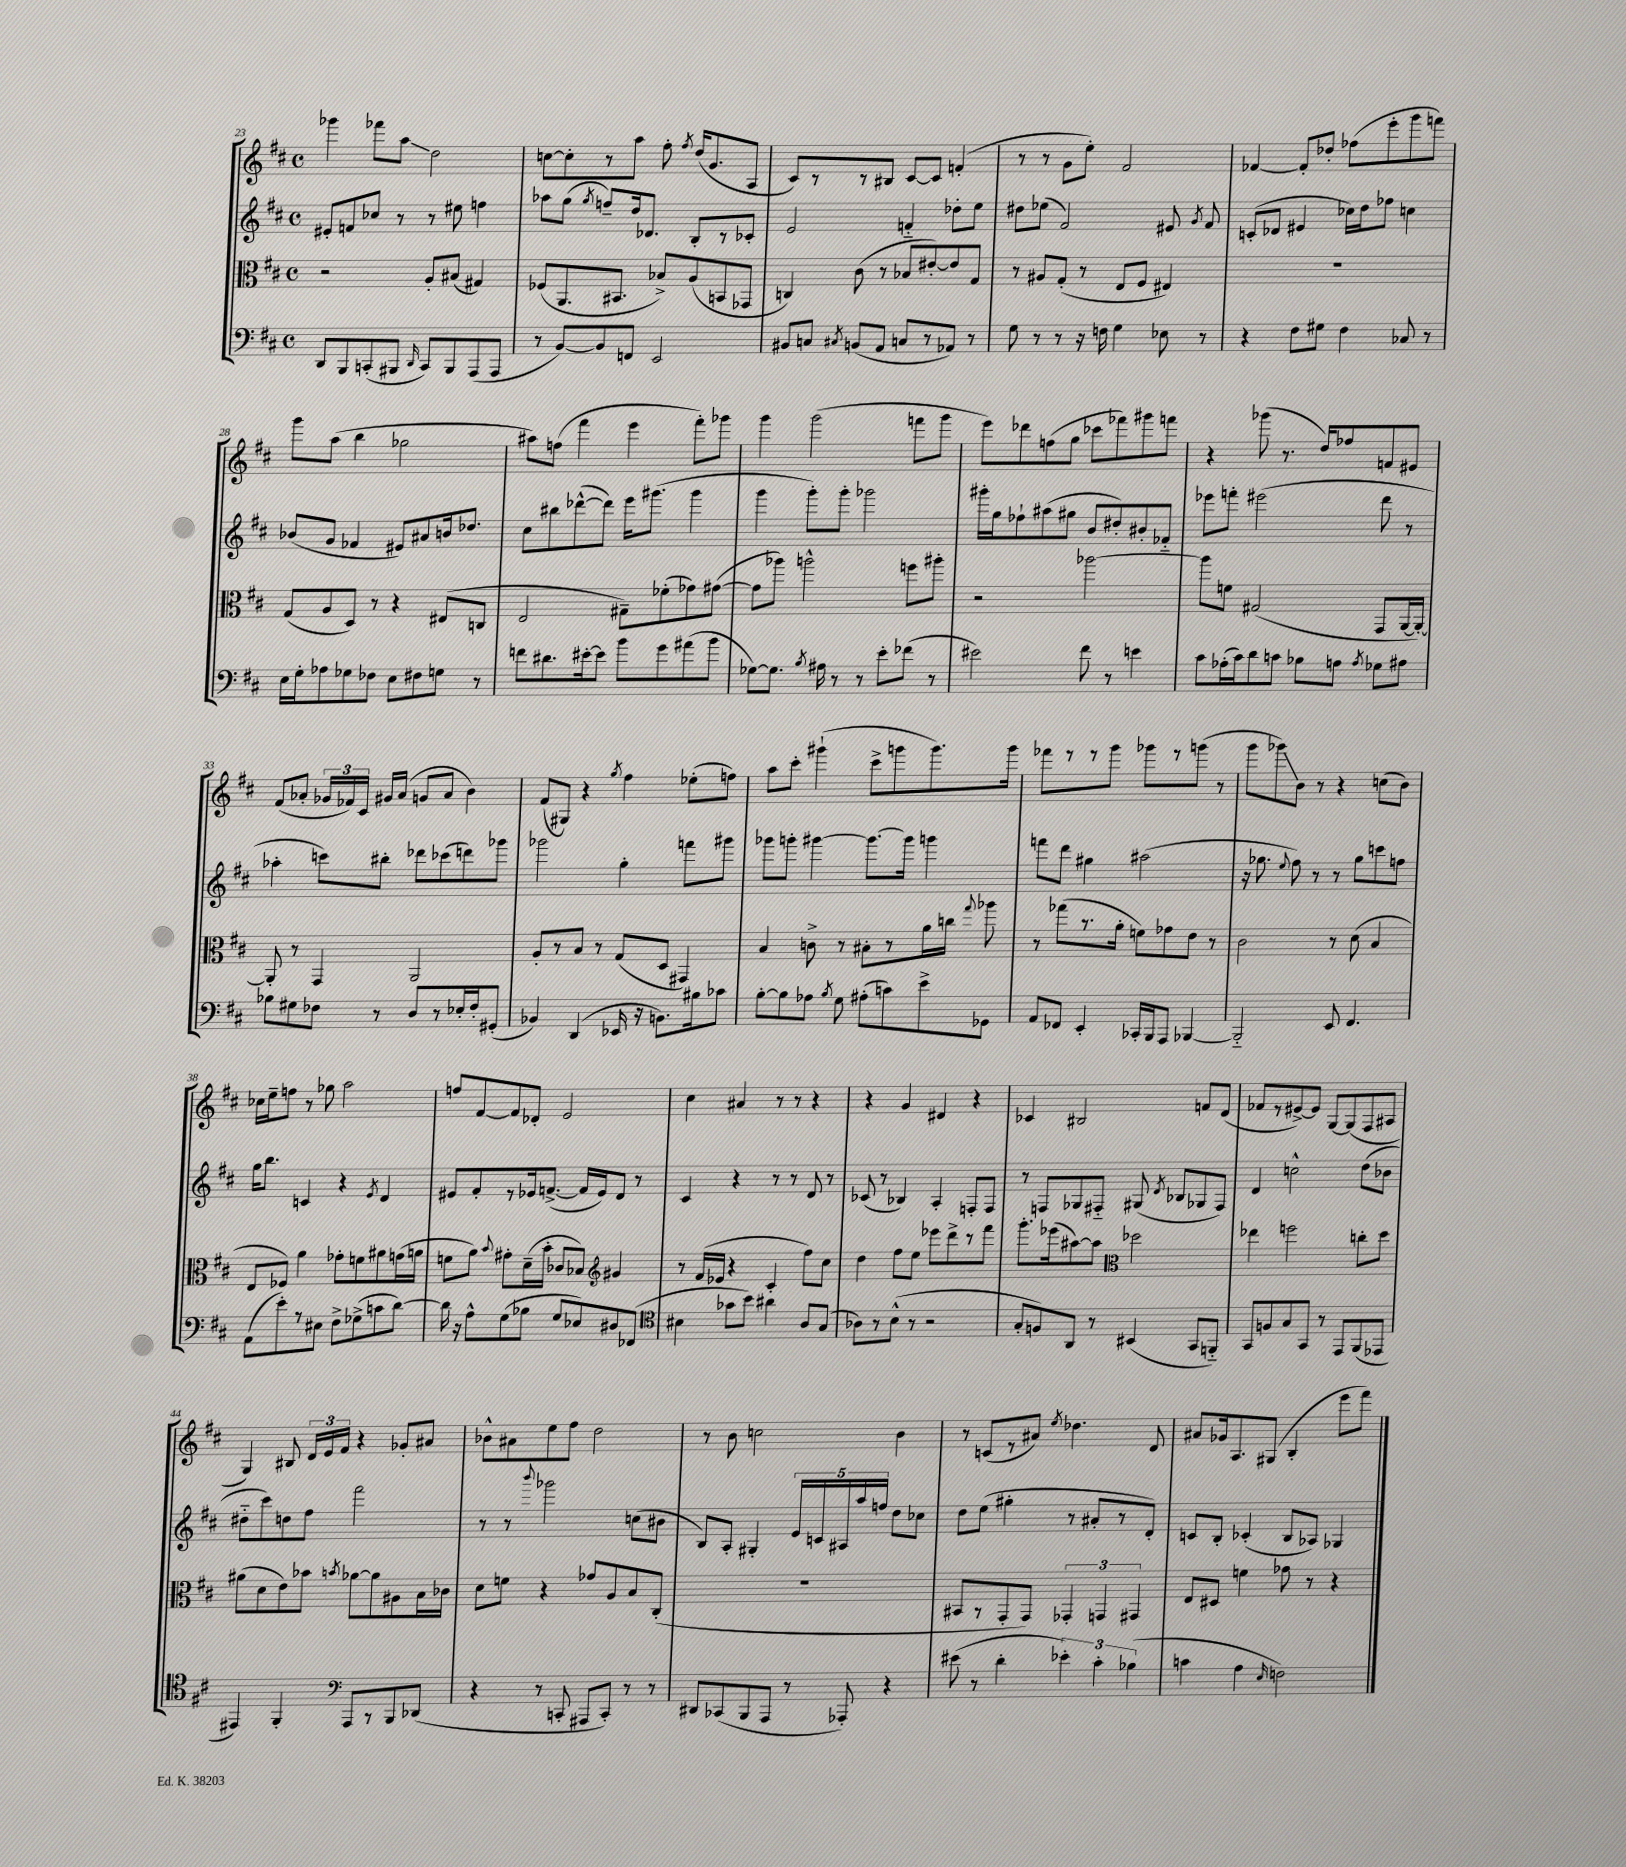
<<
\new StaffGroup <<
\new Staff = "s0" {
    \clef treble \key d \major \defaultTimeSignature \time 4/4
    \autoBeamOff ges'''4 fes'''8[ a''8]\glissando d''2 |
    c''8[~ c''8-. r8 a''8] fis''8-. \acciaccatura { fis''8 } d''16[( g'8. a8] |
    cis'8[) r8 r8 bis8] cis'8[~ cis'8] f'4-.( |
    r8 r8 g'8[ e''8]-.) fis'2 |
    fes'4~ fes'8[-. des''8]-. fes''8[( e'''8-. g'''8 f'''8]) |
    g'''8[ a''8]( b''4 ges''2 |
    ais''8[) f''8]( fis'''4 e'''4 fis'''8[-.) ges'''8] |
    g'''4 g'''2( f'''8[ g'''8] |
    e'''8[) des'''8 f''8( g''8] ces'''8[ fes'''8) gis'''8 f'''8] |
    r4 ges'''8( r8. d''16[) fes''8 f'8 eis'8] |
    fis'8[( aes'8]-. \tuplet 3/2 { ges'16[ fes'16) cis'16] } gis'16[ aes'16]( g'8[ aes'8] b'4) |
    fis'8[( gis8]) r4 \acciaccatura { g''8 } fis''4 ees''8[-.( f''8]) |
    a''8[ cis'''8]-. gis'''4-!( cis'''8[-> g'''8 g'''8.) g'''16] |
    fes'''8[ r8 r8 g'''8] ges'''8[ r8 g'''8]( r8 |
    g'''8[ ges'''8\glissando) b'8] r8 r4 c''8[( b'8]) |
    ces''16[ e''16-- f''8] r8 ges''8 a''2 |
    f''8[ fis'8~ fis'8 des'8]-. e'2 |
    cis''4 ais'4 r8 r8 r4 |
    r4 g'4 dis'4 r4 |
    ces'4 bis2 f'8[ d'8]( |
    fes'8[ r8 eis'8~->) eis'8] g8[~ g8( fis8 ais8] |
    g4) bis8 \tuplet 3/2 { d'16[ e'16 fis'16] } r4 ges'8[-. ais'8] |
    bes'8[-^ ais'8 e''8 fis''8] d''2 |
    r8 b'8 c''2 b'4 |
    r8 c'8[( r8 ais'8]) \acciaccatura { e''8 } des''4. d'8 |
    ais'8[ ges'16 a8. gis8]( b4-. e'''8[ fis'''8]) \bar "|." |
}
\new Staff = "s1" {
    \clef treble \key d \major \defaultTimeSignature \time 4/4
    \autoBeamOff eis'8[-. f'8 ces''8] r8 r8 eis''8 f''4 |
    aes''8[ g''8]( \acciaccatura { g''8 } f''8[--) d''16 des'8.] b8[-. r8 ces'8]-. |
    e'2 f'4-_ des''8[-. e''8] |
    dis''8[ ees''8]( fis'2) eis'8 \acciaccatura { g'8 } fis'8 |
    c'8[-.( des'8] eis'4 ces''16[) d''16 fes''8] c''4 |
    bes'8[( g'8] fes'4 eis'8[) ais'8 b'16 des''8.] |
    cis''8[ bis''8 des'''8~-^( des'''8]) e'''16[ gis'''8.]( gis'''4 |
    g'''4 g'''8[-.) g'''8]-. ges'''2 |
    gis'''16[-. g''16 fes''8-! ais''8( gis''8] b'8[ dis''8-.) bis'8-. fes'8]-_ |
    ees'''8[ f'''8]-. eis'''2( d'''8 r8 |
    aes''4-. c'''8[) bis''8]-. des'''8[ ces'''8( d'''8) ges'''8] |
    ges'''2 g''4-. f'''8[ gis'''8] |
    ges'''8[ g'''8]-. gis'''4~ gis'''8.[~ gis'''16] g'''4 |
    f'''8[ d'''8] gis''4 ais''2( |
    r16 ges''8. \appoggiatura { e''8 } fis''8) r8 r8 ges''8[ c'''8 f''8] |
    g''16[ b''8.] c'4 r4 \acciaccatura { e'8 } d'4 |
    eis'8[ fis'8-. r8 ees'16 f'8.]~->( f'16[ ees'16) d'8] r8 |
    cis'4 r4 r8 r8 d'8 r8 |
    ces'8( r8 bes4) a4-. f8[-. f8] |
    r8 f8[ ges8 fis8]-_ gis8( \acciaccatura { d'8 } bes8[ ges8 fis8]) |
    d'4 c''2-^ d''8[( bes'8] |
    dis''8[-_ cis'''8) d''8 fis''8] fis'''2 |
    r8 r8 \appoggiatura { b'''8 } ges'''2 c''8[( bis'8] |
    b8[) a8]-. gis4-. \tuplet 5/4 { e'16[ c'16 ais16 a''16 f''16] } d''8[ ces''8] |
    d''8[ e''8]( gis''4-. r8 ais'8[-. r8 d'8]-.) |
    c'8[ b8]-. ces'4-.( b8[ aes8]) ges4 \bar "|." |
}
\new Staff = "s2" {
    \clef alto \key d \major \defaultTimeSignature \time 4/4
    \autoBeamOff r2 a8[-. bis8]( gis4) |
    fes8[( a,8. bis,8.] bes8[->) a8( b,8 ges,8] |
    c4) cis'8( r8 bes8[ eis'8~-.) eis'8 g8] |
    r8 ais8[ g8]-.( r8 e8[ fis8] eis4) |
    R1 |
    g8[( a8 d8]) r8 r4 eis8[( c8] |
    e2 gis8[--) fes'8-.( ges'8) gis'8]~( |
    gis'8[ aes''8]) a''2-^ f''8[ ais''8]-. |
    r2 aes''2~ |
    aes''8[ f'8] gis2( g,8[ a,16~ a,16]~-.) |
    a,8-. r8 g,4 a,2 |
    a8[-. r8 b8] r8 g8[( d8] gis,4) |
    b4 c'8-> r8 bis8[-. r8 a'16 c''16] \appoggiatura { g''8 } aes''8 |
    r8 ges''8[( r8. a'16]-. f'8[) ges'8 e'8] r8 |
    cis'2 r8 d'8( b4 |
    e8[ fes8]) a'4 ges'8[-. f'8 ais'8 g'16( a'16] |
    f'8[ a'8]) \appoggiatura { b'8 } gis'8[-. d'16--( b'16]-. ces'8[ bes8]) \clef treble gis'4 |
    r8 fis'16[( ees'16] r4 cis'4-. fis''8[) cis''8] |
    d''4 fis''8[ e''8] ees'''8[ d'''8-> r8 fis'''8] |
    g'''8.[-. ees'''16( ais''8~) ais''8] \clef alto des''2 |
    ees''4 f''2 c''8[-. d''8] |
    ais'8[( d'8 e'8) bes'8] \acciaccatura { b'8 } aes'8[~ aes'8 ais8 b16 ces'16] |
    d'8[ f'8] r4 ges'8[ a8 b8 cis8]-.( |
    R1 |
    bis,8[ r8 g,8-. g,8]) \tuplet 3/2 { ges,4-. g,4 gis,4 } |
    e8[ dis8] f'4 ges'8 r8 r4 \bar "|." |
}
\new Staff = "s3" {
    \clef bass \key d \major \defaultTimeSignature \time 4/4
    \autoBeamOff d,8[ b,,8 c,8-.( bis,,8] \grace { d,16 } c,8[) bis,,8 a,,8( a,,8] |
    r8 b,8[~) b,8 f,8] e,2 |
    bis,8[ c8] \acciaccatura { cis8 } b,8[( a,8] c8[ r8 aes,8]) r8 |
    g8 r8 r8 r16 f16 g4 ees8 r8 |
    r4 fis8[ gis8] fis4 ces8 r8 |
    e16[ g16-. aes8 ges8 fes8] e8[ fis8 g8] r8 |
    f'8[ dis'8. eis'16~-. eis'8] b'8[ g'8 ais'8( b'8] |
    ges8[~) ges8.] \acciaccatura { b8 } ais16 r8 r8 e'8[-. fes'8]( r8 |
    eis'2) fis'8 r8 e'4 |
    cis'8[ aes16-.( cis'16) d'8 c'8] bes8[ a8] \acciaccatura { a8 } ges8[ ais8] |
    bes8[ gis8 fes8] r8 d8[ r8 ees16-. fes16-. gis,8]-.( |
    bes,4) d,4( ees,16 r16 b,8.[) bis16 ces'8] |
    b8[~-. b8 aes8] \acciaccatura { b8 } g8 ais8[-.( c'8) e'8-> ges,8] |
    a,8[ fes,8] e,4-. ces,16[-. b,,16 a,,8] bes,,4~ |
    bes,,2-_ e,8 fis,4. |
    a,8[( e'8-.) r8 eis8] fis8[-> ges8->( c'8 d'8]~) |
    d'16 r16 a8[-^ g8( bes8] g8[ ees8) dis8 fes,8]( |
    \clef tenor bis4 ges'8[ b'8]) ais'4 a8[ g8]( |
    aes8[) r8 b8]-^( r8 r2 |
    g8[-. f8) a,8] r8 bis,4( g,8[ f,8]-_) |
    g,8[ f8 g8 g,8] r8 e,8[ fis,8( ees,8] |
    eis,4) fis,4-. \clef bass a,,8[ r8 b,,8 des,8]( |
    r4 r8 c,8-. ais,,8[ c,8]-.) r8 r8 |
    dis,8[ ces,8( b,,8 a,,8] r8 aes,,8-.) r4 |
    eis'8( r8 d'4-. \tuplet 3/2 { ees'4-.) cis'4-. bes4( } |
    c'4 a4 \grace { e16 } f2) \bar "|." |
}
>>
>>
\layout { \context { \Score currentBarNumber = #23 } }
